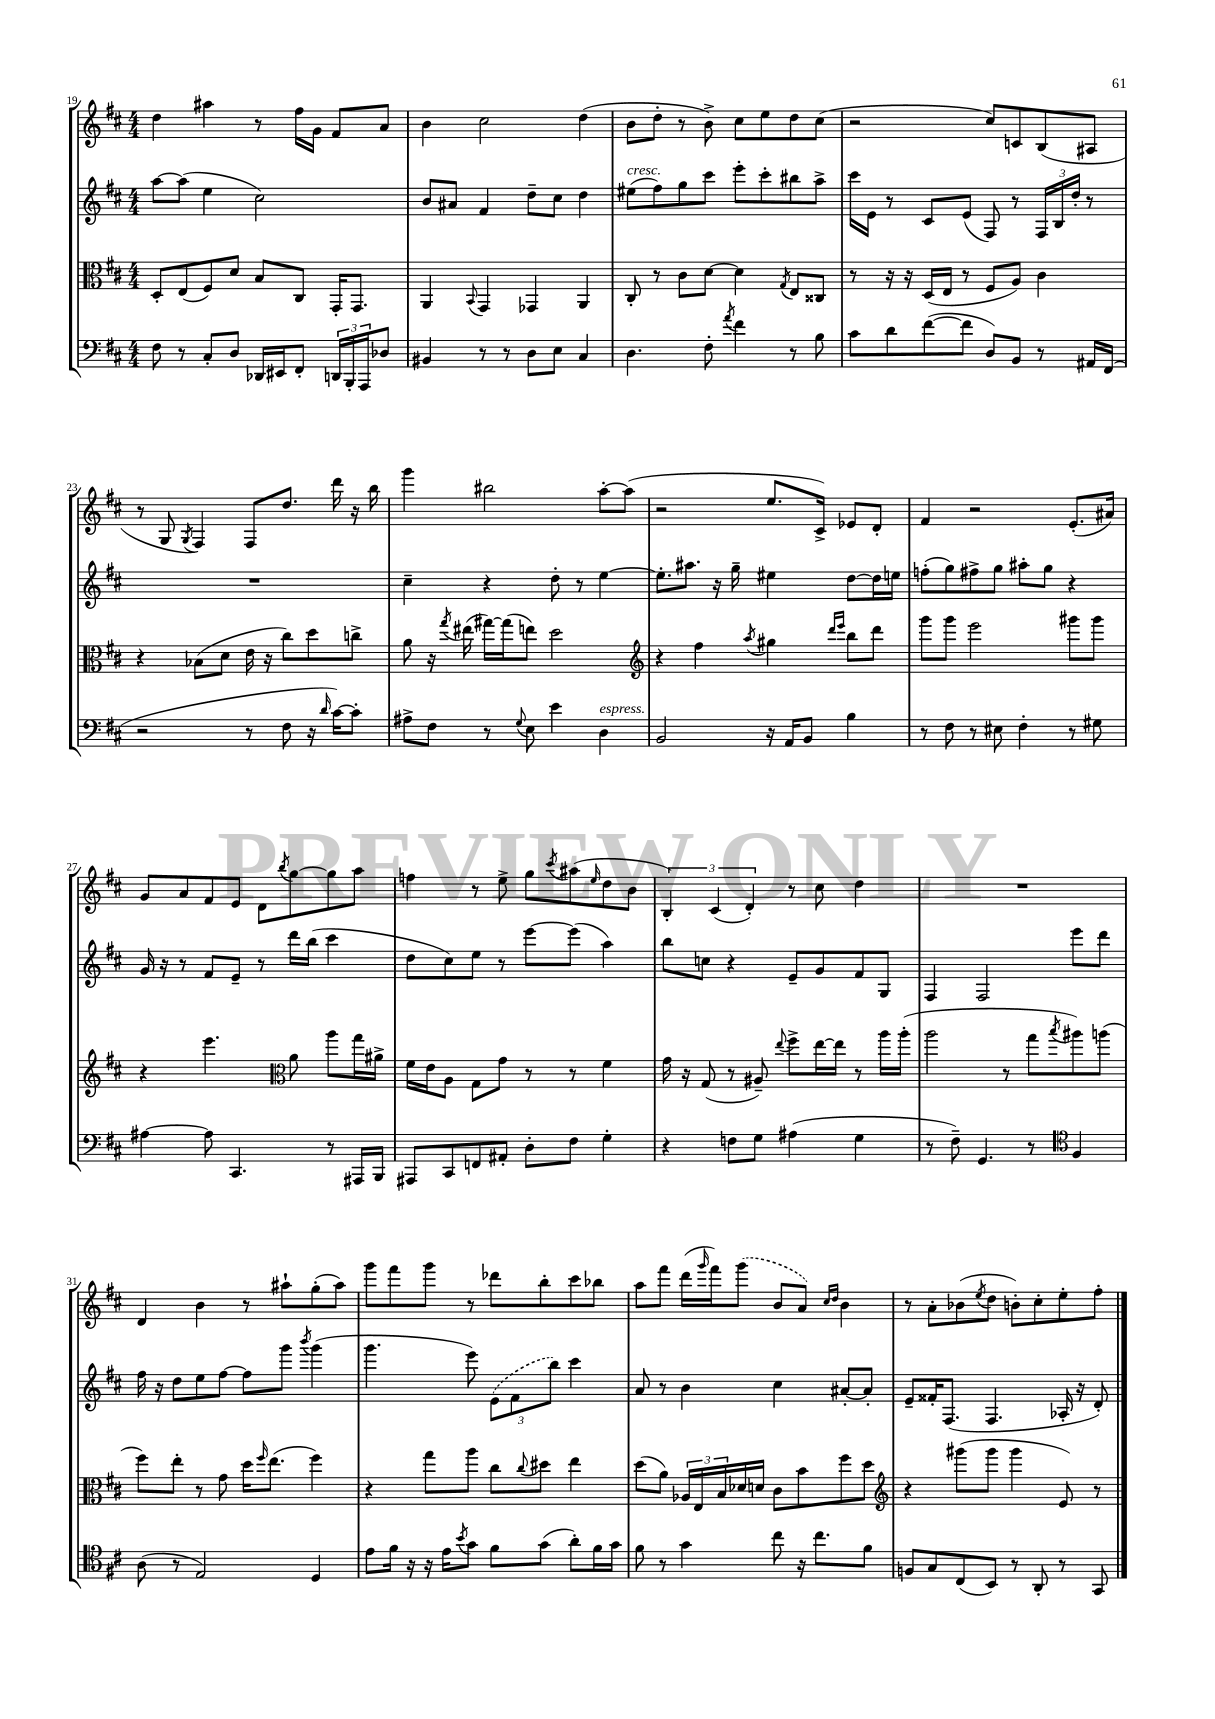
<<
\new StaffGroup <<
\new Staff = "s0" {
    \clef treble \key d \major \numericTimeSignature \time 4/4
    d''4 ais''4 r8 fis''16 g'16 fis'8 a'8 |
    b'4 cis''2 d''4( |
    b'8 d''8-. r8 b'8->) cis''8 e''8 d''8 cis''8( |
    r2 cis''8) c'8 b8( ais8 |
    r8 g8 \acciaccatura { g8 } fis4) fis8 d''8. d'''16 r16 b''16 |
    g'''4 bis''2 a''8~-. a''8( |
    r2 e''8. cis'16->) ees'8 d'8-. |
    fis'4 r2 e'8.-.( ais'16) |
    g'8 a'8 fis'8 e'8 d'8 \acciaccatura { b''8 } g''8~ g''8 a''8 |
    f''4 r8 e''8-> g''8 \acciaccatura { cis'''8 } ais''8( \grace { e''16 } d''8 b'8 |
    \tuplet 3/2 { b4-.) cis'4( d'4-.) } r8 cis''8 d''4 |
    R1 |
    d'4 b'4 r8 ais''8-! g''8-.( ais''8) |
    g'''8 fis'''8 g'''8 r8 des'''8 b''8-. cis'''8 bes''8 |
    a''8 fis'''8 d'''16( \grace { g'''16 } fis'''16) \once \slurDashed g'''8( b'8 a'8) \grace { cis''16 d''16 } b'4 |
    r8 a'8-. bes'8( \acciaccatura { e''8 } d''8 b'8-.) cis''8-. e''8-. fis''8-. \bar "|." |
}
\new Staff = "s1" {
    \clef treble \key d \major \numericTimeSignature \time 4/4
    a''8~ a''8( e''4 cis''2) |
    b'8 ais'8 fis'4 d''8-- cis''8 d''4 |
    eis''8^\markup { \italic "cresc." }( fis''8) g''8 cis'''8 e'''8-. cis'''8-. bis''8 a''8-> |
    cis'''16 e'16 r8 cis'8 e'8( fis8) r8 \tuplet 3/2 { fis16 b16 d''16-. } r8 |
    R1 |
    cis''4-- r4 d''8-. r8 e''4~ |
    e''8.-. ais''8. r16 g''16-- eis''4 d''8~ d''16 e''16 |
    f''8-.( g''8) fis''8-> g''8 ais''8-. g''8 r4 |
    g'16 r16 r8 fis'8 e'8-- r8 d'''16 b''16( cis'''4 |
    d''8 cis''8) e''8 r8 e'''8~ e'''8( a''4) |
    b''8 c''8 r4 e'8-- g'8 fis'8 g8 |
    fis4 fis2 e'''8 d'''8 |
    fis''16 r16 d''8 e''8 fis''8~ fis''8 g'''8 \acciaccatura { b'''8 } g'''4( |
    g'''4. e'''8) \tuplet 3/2 { \once \slurDashed e'8( fis'8 b''8) } cis'''4 |
    a'8 r8 b'4 cis''4 ais'8~-. ais'8-. |
    e'8-- fisis'16-. fis8.( fis4. aes16-. r16 d'8-.) \bar "|." |
}
\new Staff = "s2" {
    \clef alto \key d \major \numericTimeSignature \time 4/4
    d8-. e8( fis8) d'8 b8 cis8 g,16-. g,8. |
    a,4 \appoggiatura { b,8 } g,4 ges,4 a,4 |
    cis8-. r8 cis'8 d'8~ d'4 \acciaccatura { g8 } e8 cisis8 |
    r8 r16 r16 d16( e16 r8 fis8 a8) cis'4 |
    r4 bes8( d'8 e'16 r16 cis''8) d''8 c''8-> |
    a'8 r16 \acciaccatura { g''8 } eis''16( gis''16~) gis''16( e''8) d''2 |
    \clef treble r4 fis''4 \acciaccatura { a''8 } gis''4 \grace { d'''16 e'''16 } b''8 d'''8 |
    g'''8 g'''8 e'''2 gis'''8 gis'''8 |
    r4 e'''4. \clef alto a'8 a''8 g''16 ais'16-> |
    fis'16 e'16 a8 g8 g'8 r8 r8 fis'4 |
    g'16 r16 g8( r8 ais8--) \appoggiatura { e''8 } fis''8-> e''16~ e''16 r8 a''16 a''16-.( |
    a''2 r8 g''8 \acciaccatura { b''8 } ais''8) a''8( |
    fis''8) e''8-. r8 g'8 d''16 \grace { fis''16 } e''8.( fis''4) |
    r4 g''8 a''8 cis''8 \appoggiatura { cis''8 } dis''8 e''4 |
    d''8( a'8) \tuplet 3/2 { aes16 e16 b16 } des'16 d'16 cis'8 b'8 fis''8 d''8 |
    \clef treble r4 gis'''8( gis'''8 gis'''4 e'8) r8 \bar "|." |
}
\new Staff = "s3" {
    \clef bass \key d \major \numericTimeSignature \time 4/4
    fis8 r8 cis8-. d8 des,16 eis,16 fis,8-. \tuplet 3/2 { d,16 b,,16-. a,,16 } des8 |
    bis,4 r8 r8 d8 e8 cis4 |
    d4. fis8-. \acciaccatura { a'8 } fis'4 r8 b8 |
    cis'8 d'8 fis'8~( fis'8 d8) b,8 r8 ais,16 fis,16( |
    r2 r8 fis8 r16 \grace { d'16 } cis'16~) cis'8-. |
    ais8-> fis8 r8 \appoggiatura { g8 } e8 e'4 d4^\markup { \italic "espress." } |
    b,2 r16 a,16 b,8 b4 |
    r8 fis8 r8 eis8 fis4-. r8 gis8 |
    ais4~ ais8 cis,4. r8 ais,,16 b,,16 |
    ais,,8 cis,8 f,8 ais,8-. d8-. fis8 g4-. |
    r4 f8 g8 ais4( g4 |
    r8 fis8--) g,4. r8 \clef tenor fis4 |
    a8( r8 e2) d4 |
    e'8 fis'16 r16 r16 e'16 \acciaccatura { b'8 } g'8 fis'8 g'8( a'8-.) fis'16 g'16 |
    fis'8 r8 g'4 cis''8 r16 cis''8. fis'8 |
    f8 g8 cis8( b,8) r8 a,8-. r8 g,8 \bar "|." |
}
>>
>>
\layout { \context { \Score currentBarNumber = #19 } }
